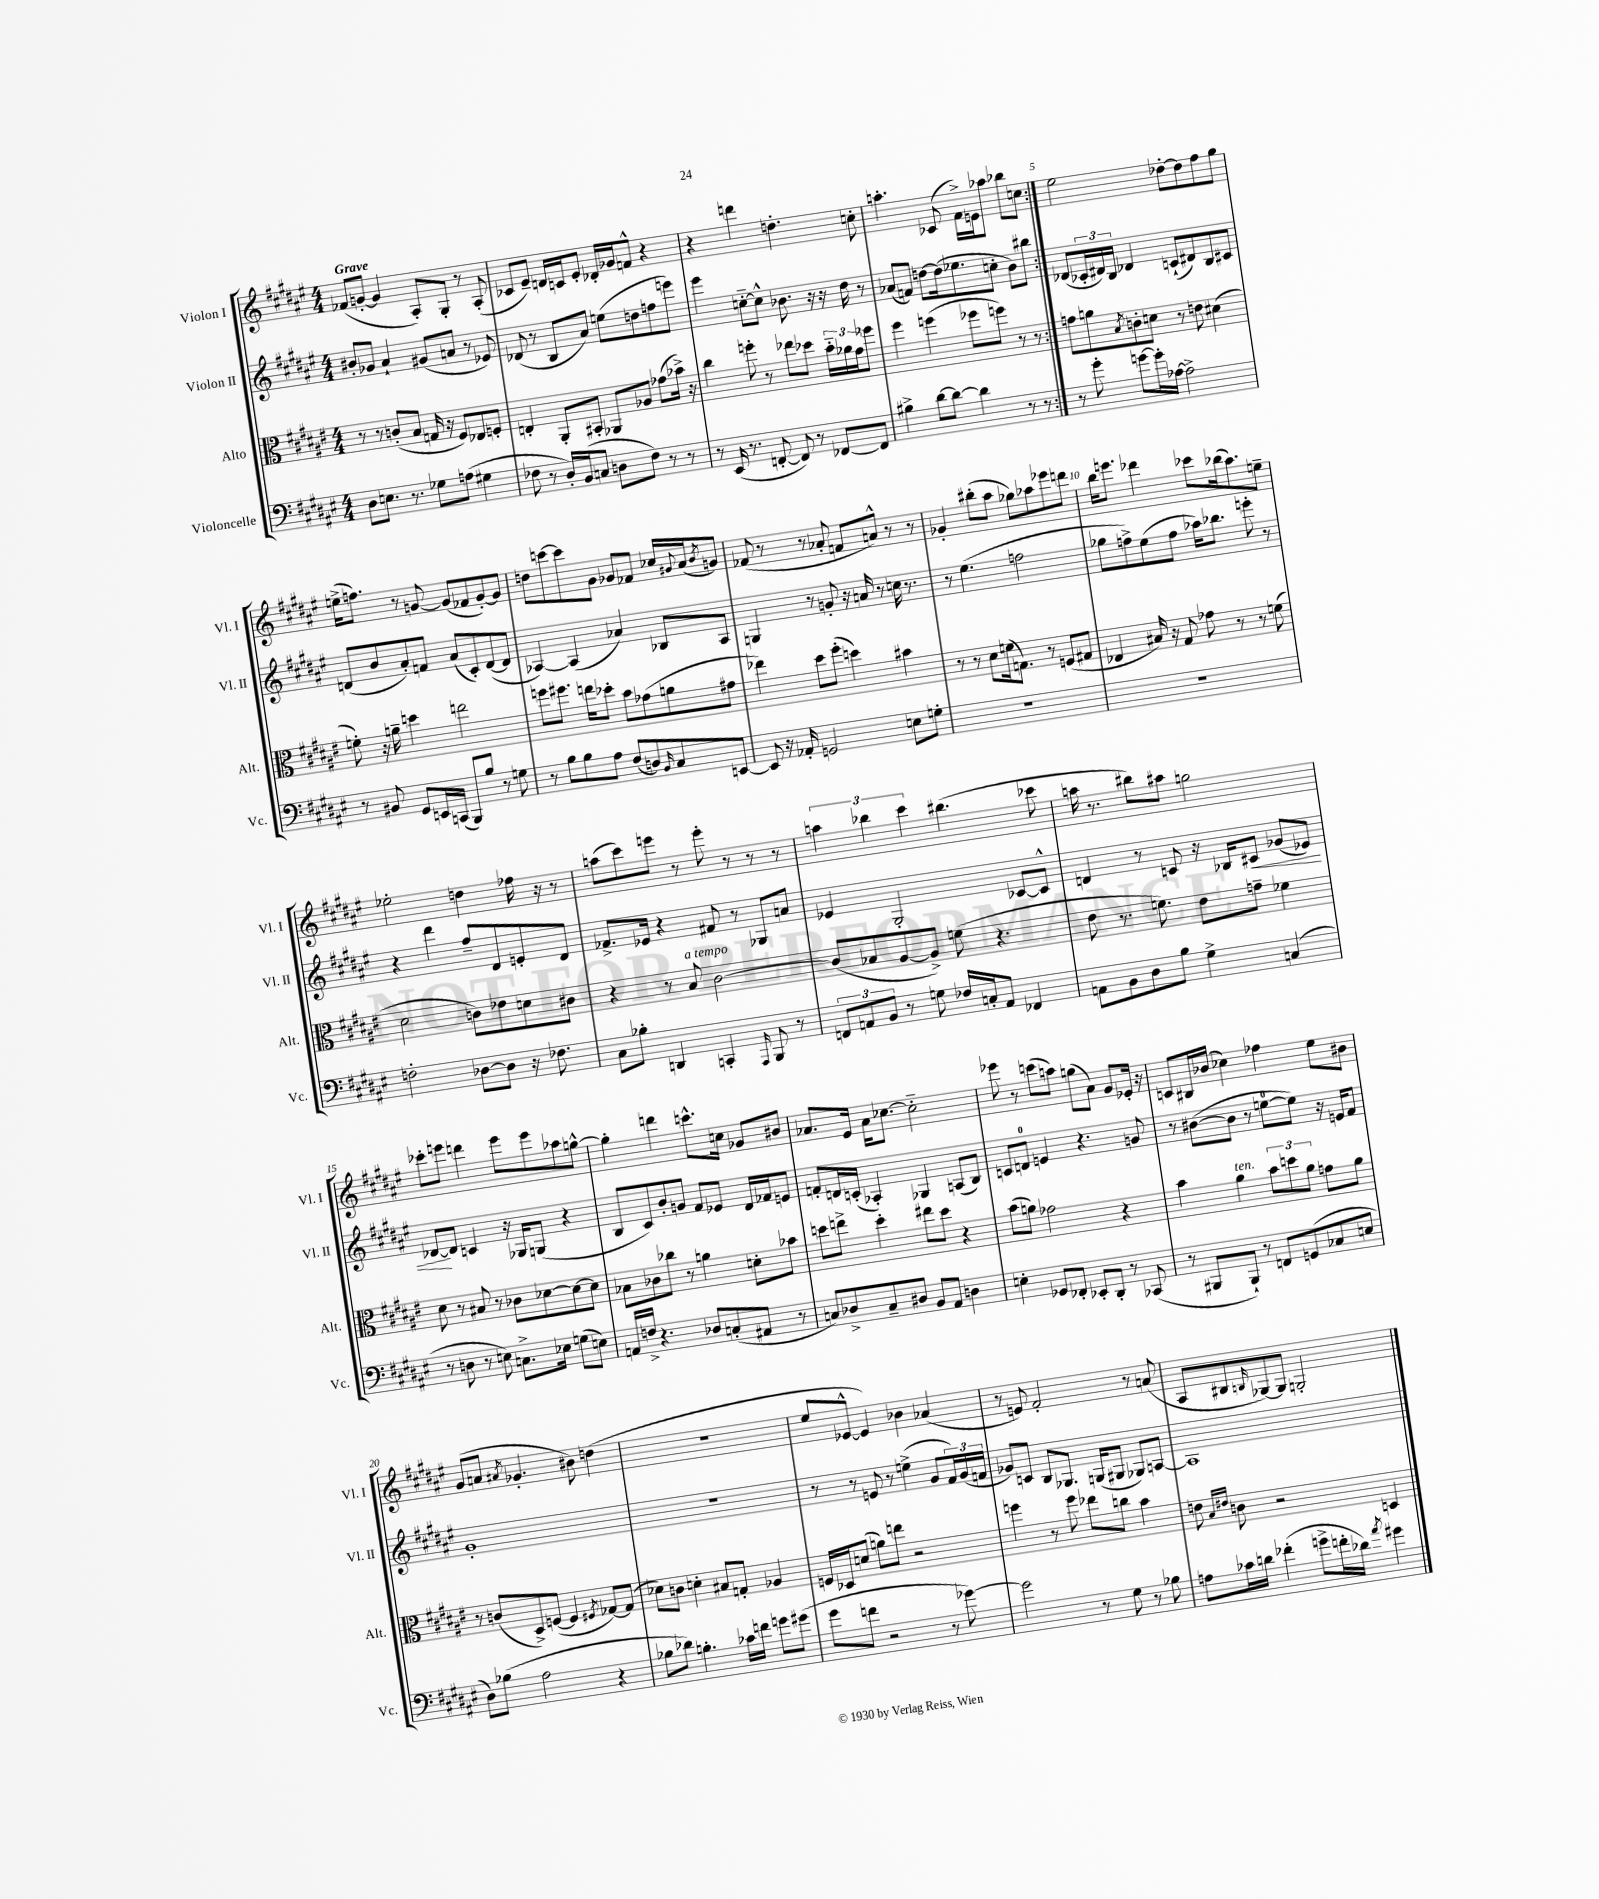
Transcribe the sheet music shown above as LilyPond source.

<<
\new StaffGroup <<
\new Staff = "s0" \with { instrumentName = "Violon I" shortInstrumentName = "Vl. I" } {
    \clef treble \key fis \major \numericTimeSignature \time 4/4 \tempo "Grave"
    \repeat volta 2 { fes'8( g'8~-. g'4 ais8-.) gis8-. r8 ais8-.( |
    ces'8 eis'8--) d'16 c'16 eis'8-. des'16-. ges'16 f'8-^ r4 |
    r4 d'''4 d''4.-. c''8-. |
    a''4.-. ces'8( fis'16->) e'16 aes''8 bes''8 c''8 | }
    eis''2 des''8~-. des''8 fis''8 gis''8 |
    e''16->( f''8.) r8 g'8~ g'8( fes'8 g'8~-.) g'8 |
    d''8 c'''8~ c'''8 gis'8 ges'8 fes'8 ces''16 \appoggiatura { gis'8 } ais'16( \acciaccatura { b'8 } g'8) |
    fes'8( r8 r8 aes'8-. f'8 a'8-^) r8 r8 |
    ges'4-. bis''8-.( ais''8 ges''8) aes''8 ees'''8 d'''8 |
    b''16 e'''8. des'''4 ces'''8 bes''16( ais''8.) e''8-- |
    ees''2-. d''4 fes''16 r16 r8 |
    a''8( cis'''8) e'''8 r8 e'''8-. r8 r8 r8 |
    \tuplet 3/2 { a''4 bes''4 cis'''4 } bis''4.( ces'''8 |
    a''16 r8. bis''8) ais''8 g''2 |
    ces'''8-. e'''8 d'''4 e'''8 e'''8 aes''8 g''8~-^ |
    g''4-. d'''4 c'''8.-^ c''16 ges'8 bis'8 |
    aes'8. eis'16 aes'16 ces''8.~ ces''2-_ |
    ees'''8 r8 c'''8( a''8) g''8( ais'8) gis'8 ees'16-. r16 |
    c'8 bis16 bes'16( ces''4) fes''4 eis''8 bis'8 |
    gis'8( a'8 \acciaccatura { ais'8 } ges'4.-. bis'8) d''4( |
    R1 |
    eis''8 ees'8~-^ ees'4) bes'4 aes'4( |
    r8 e'8) fis'2-. r8 a'8( |
    ais8 bis8 \grace { b16 } ges8~) ges8 g2-. \bar "|." |
}
\new Staff = "s1" \with { instrumentName = "Violon II" shortInstrumentName = "Vl. II" } {
    \clef treble \key fis \major \numericTimeSignature \time 4/4
    \repeat volta 2 { bis'8-. ges'8 ais'4-! gis'8( a'8 r8 ees'8) |
    des'8( r8 b8 ais'8) e''8( d''8 f''8 e'''8) |
    eis'''4 c''8~-_ c''8-^ bes'8. r16 r16 dis''16 r8 |
    aes'8( f'8) d''8~ d''16( ees''8. c''8-. b'8) bis''8 | }
    des'8( \tuplet 3/2 { ces'16-. dis'16) b16 } des'4 c'8-!( dis'8) b8 cis'8 |
    d'8( b'8 ais'8-.) f'8 ais'8( cis'8-.) d'8~( d'8 |
    aes4~) aes4( aes'4) bes8 aes8 |
    g4 r8 g'8-. r16 a'16 r8 c''16 r8. |
    r8 eis''4.( f''2 |
    ges''8 f''8->) eis''8( f''8 aes''16) bes''8. e'''8-. r8 |
    r4 dis'''4 fis''8-- dis'8 e'8-. dis'8 |
    fes'8.-> ees'16 r4 fis'8 r8 ges8 a'8 |
    ees'4 gis2-. ces'8~ ces'8-^ |
    d'4 r8 c'8 r16 bes16 cis'8\< ges'8( ees'8) |
    des'8~\! des'8 c'4 r16 ges16 g8( r4 |
    b8 cis'8) b'8-. g'8 fis'8 ees'8 dis'16 fes'16 e'8 |
    f'8-. d'16 c'16-.( aes4-.) ges4 a8( b8) |
    c'8 d'8-0 e'4 r4. g'8 |
    r8 bis'8~( bis'8 r8 e''8-0~ e''8) r16 e'16 fis'8 |
    gis'1-. |
    R1 |
    r8 r8 e'8 r8 e''4->( gis'8 \tuplet 3/2 { fis'16) gis'16( f'16 } |
    ges'8) c'8 b8 ges8. g16( gis8 ges8) a8~ |
    a1 \bar "|." |
}
\new Staff = "s2" \with { instrumentName = "Alto" shortInstrumentName = "Alt." } {
    \clef alto \key fis \major \numericTimeSignature \time 4/4
    \repeat volta 2 { r8 r8 c'8-.( b8 g16 r16 fis8) ees8 f8-. |
    e4-. ais,8-. bis,8-. aes,8 aes8 ges'8( bes'16->) r16 |
    cis''4 f''8-. r8 ees''8 des''8 \tuplet 3/2 { b'16-_ aes'16 gis'16 } fes''8 |
    fis''4 f''4( fes''8 f''8) r8 r8 | }
    g'8 a'8 \acciaccatura { b8 } c'8-. d'8 r8 e'8 dis'4( |
    f'8-.) r16 a'16-- d''4 e''2 |
    f''8 fis''8. e''16 des''8-. b'8 ges'8( a'8 gis'8 |
    ees''4) dis''8 fis''8-.( d''4) bis'4 |
    r8 r8 dis'8 f'16( g8.) r8 f8( gis8 |
    ees4 bis16) r16 gis8 ges'8 r8 r8 f'8( |
    dis'2 c'8) ees'8 d'8 cis'8 |
    r4 r8 b8^\markup { \italic "a tempo" } cis'2~ |
    cis'8( bes8 ais8~ ais8->) f'8( r4. |
    eis'8 r8. f'8.) eis'8 g'8-- fes'4 |
    dis'8 r8 bis8 r8 ces'8 des'8~ des'8~ des'8 |
    bes8 ces'8 ces''8 r8 a'4 d'8-. bes'8 |
    d''8 e''8-> d''4-. eis''8 d''8 r4 |
    b'8( a'8) ges'2 r4 |
    b'4 ais'4^\markup { \italic "ten." } \tuplet 3/2 { b'8 d''8 ais'8 } g'8 ais'8 |
    r8 c'8( dis8->) f8~( f4 \acciaccatura { fis8 } ges8~) ges8( |
    des'8) c'8 d'4-. bis8 g8-. aes4 |
    f16 des16 d'8( a'8) e''8 r2 |
    f''4 r8 f''8 ees''8 c''8 b'4 |
    e'8 \grace { b16 eis'16 } c'8 r2 d4 \bar "|." |
}
\new Staff = "s3" \with { instrumentName = "Violoncelle" shortInstrumentName = "Vc." } {
    \clef bass \key fis \major \numericTimeSignature \time 4/4
    \repeat volta 2 { dis8 e8. r8. ges8 a8( gis4 |
    fes8 r8 dis16-.) b,16( c8 d8 fes8) r8 r8 |
    r8 eis,16( r8. f,8~-. f,8) r8 fes,8~ fes,8 |
    bis4-> dis'8~ dis'8~ dis'4 r8 r8 | }
    r8 gis'8-. g'8~ g'16-. aes16~ aes2-> |
    r8 bis,8 gis,8 e,16 c,16( b,,8) b8 r8 g8 |
    r8 b8 b8 ais8 fis8( d8) \grace { b,16 } cis8 e,8~ |
    e,8 r16 aes,16-. g,2 e8 g8-. |
    r1 |
    r1 |
    f2-. des8~ des8 r16 fes8. |
    cis8 bes8-. d,4 c,4-. \grace { ais,,16 } b,,8 r8 |
    \tuplet 3/2 { f,8 a,8 b,8 } r8 g8 fes16 c16-. a,8 fes,4 |
    a,8 b,8 dis8 b8 gis4-> c4( |
    r8 d8 r8 e8) c8.-> ees16 g8( e8) |
    a,16 f16-> r4. des8 c8-.( ais,8 r8 |
    c8) des8-> c8-- dis8 b,8 ais,8 d4 |
    e4-. ges,8 fes,8-. ees,8-. dis,8-. r8 ces,8( |
    r8 bis,,8 bis,,8-!) r8 f,8 g,8( ces8 e8 |
    dis8) bes8( ais2 r4 |
    bes8 des'8) b4.-. ces'16 f'16 g'8 gis'8( |
    gis'8 f'8 r2 r8 ges'8~) |
    ges'2 r8 gis8 r8 bes8 |
    a8 ces'16 d'16 fes'4-.( g'8-> f'16-. des'16) \acciaccatura { ais'8 } gis'4 \bar "|." |
}
>>
>>
\layout { \context { \Score \override BarNumber.break-visibility = ##(#f #t #t) barNumberVisibility = #(every-nth-bar-number-visible 5) } }
